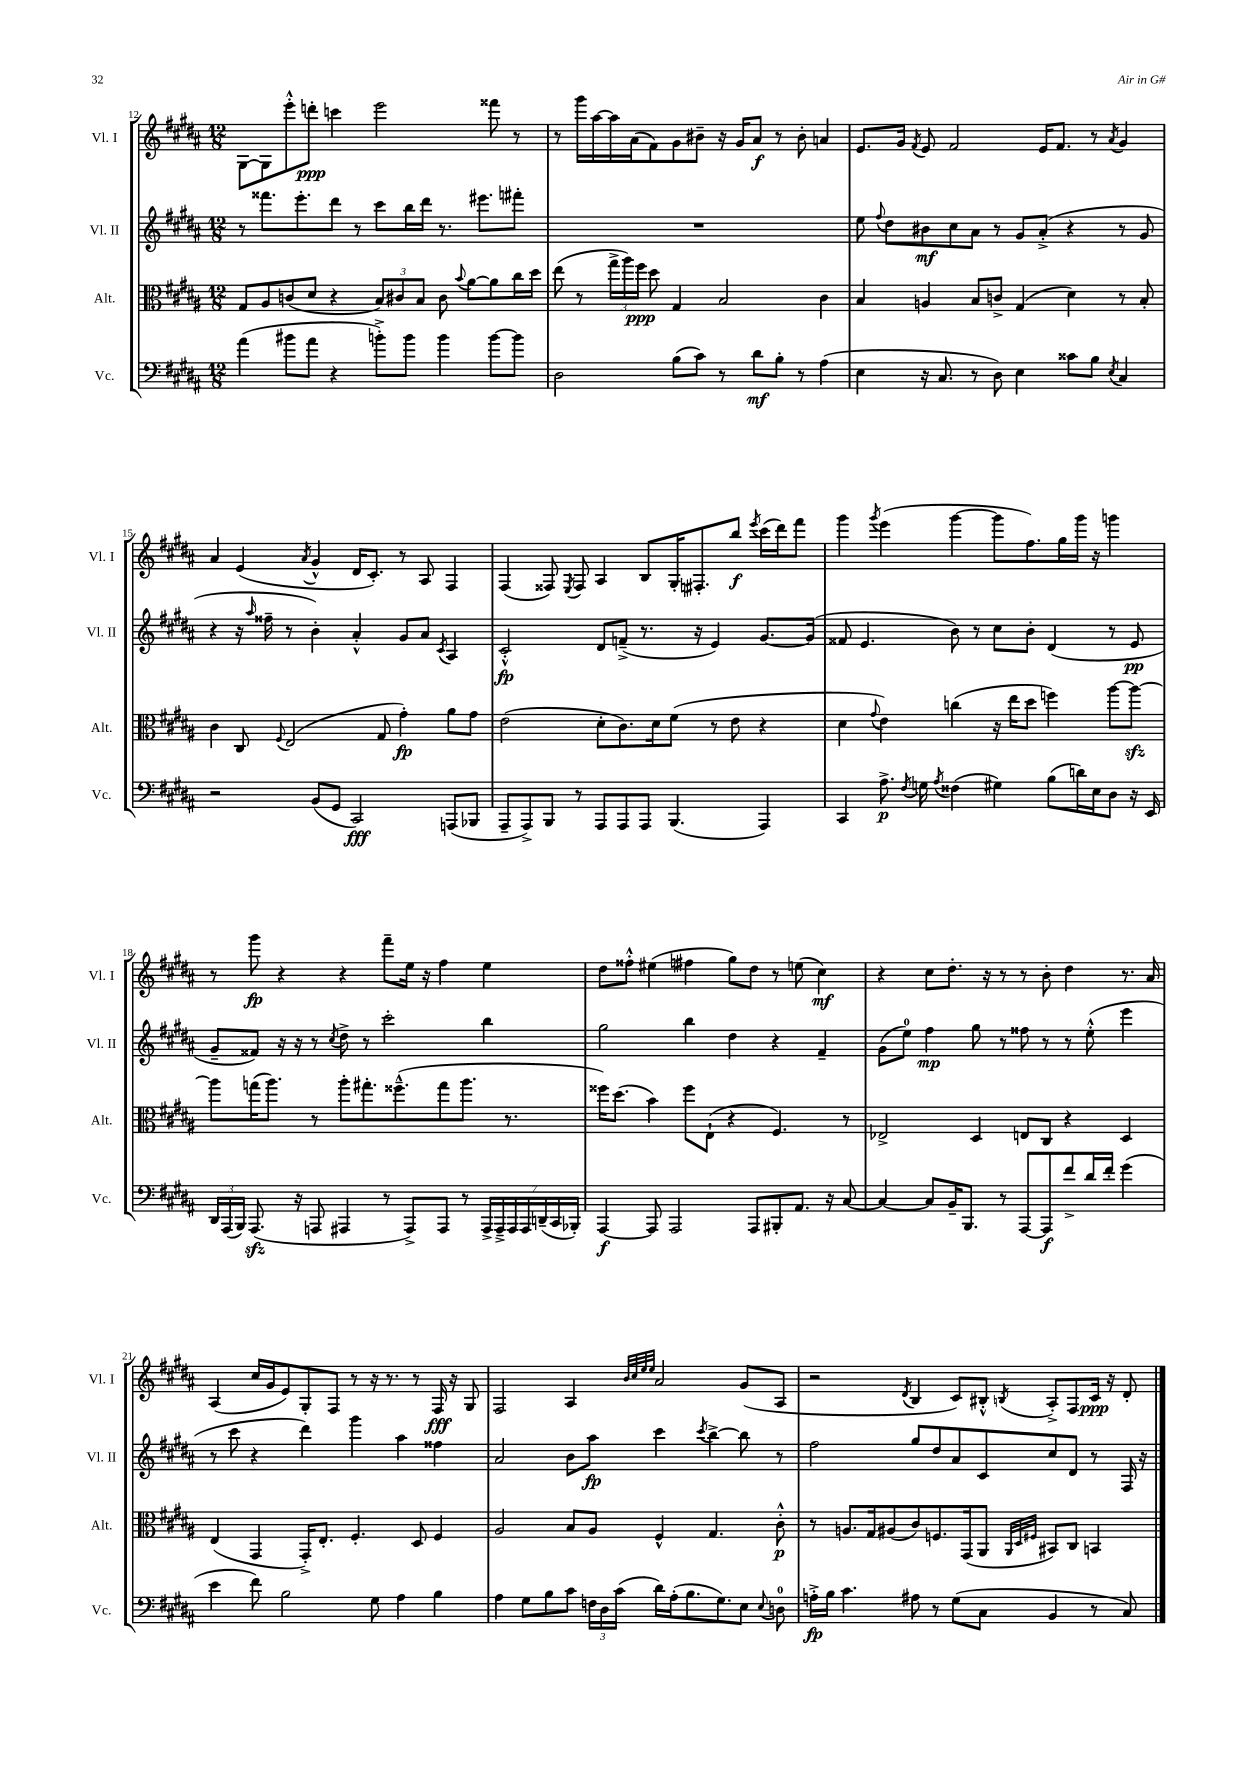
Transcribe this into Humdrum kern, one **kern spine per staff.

**kern	**kern	**kern	**kern
*staff4	*staff3	*staff2	*staff1
*clefF4	*clefC3	*clefG2	*clefG2
*k[f#c#g#d#a#]	*k[f#c#g#d#a#]	*k[f#c#g#d#a#]	*k[f#c#g#d#a#]
*M12/8	*M12/8	*M12/8	*M12/8
(4a#	8G#	8r	[8G#
.	8A#	8.fff##	8G#]
8b#	(8c	.	8eee'^^
.	.	8.eee'	.
8a#	8d#	.	8ddd'
4r	4r	8ddd#	4ccc
.	.	8r	.
8b'^)	12B)	8ccc#	2eee
.	12c#	.	.
8b	.	16bb	.
.	12B	.	.
.	.	16ddd#	.
4b	8c#	8.r	.
.	8qqb	.	.
.	[8a#	.	.
.	.	8.eee#	.
[8b	8a#]	.	8fff##
8b]	16cc#	8fff#'	8r
.	16dd#	.	.
=	=	=	=
2D#	(8ee	1.r	8r
.	8r	.	16ggg#
.	.	.	[16aa#
.	24gg#^	.	16aa#]
.	24aa#)	.	.
.	.	.	(16a#
.	24ff#	.	.
.	8dd#	.	8f#)
(8B	4G#	.	8g#
8c#)	.	.	8b#~
8r	2B	.	16r
.	.	.	16g#
8d#	.	.	8a#
8B'	.	.	8r
8r	.	.	8b#'
(4A#	4c#	.	4a
=	=	=	=
4E	4B	8ee	8.e
.	.	8qqff#	.
.	.	8dd#	.
.	.	.	16g#
.	.	.	8qf#
16r	4A	8b#	8e
8.C#	.	.	.
.	.	8cc#	2f#
8r	8B	8a#	.
8D#)	8c^	8r	.
4E	(4G#	8g#	.
.	.	(8a#'^	16e
.	.	.	8.f#
8c##	4d#)	4r	.
8B	.	.	8r
8qE	.	.	8qa#
4C#	8r	8r	4g#
.	8B'	8g#	.
=	=	=	=
2r	4c#	4r	4a#
.	8C#	16r	(4e
.	.	16qqaa#	.
.	.	16ff##~	.
.	8qqF#	.	.
.	(2E	8r	.
.	.	.	8qa#
(8BB	.	4b')	4g#^^
8GG#	.	.	.
2CC#)	.	4a#'^^	16d#
.	.	.	8.c#')
.	8G#	.	.
.	4g#')	8g#	8r
.	.	8a#	8A#
.	.	8qc#	.
(8AAA	8a#	4A#	4F#
8BBB-	8g#	.	.
=	=	=	=
8AAA#~	(2e	2c#'^^	(4F#
8AAA#^)	.	.	.
8BBB	.	.	8F##)
.	.	.	8qE
8r	.	.	8F##
8AAA#	8d#'	8d#	4A#
8AAA#	8.c#)	(8f~^	.
8AAA#	.	8.r	8B
.	16d#	.	.
(4.BBB	(8f#	.	16G#'
.	.	16r	8.F#'
.	8r	4e)	.
.	8e	.	8bb
.	.	.	8qeee
4AAA#)	4r	[8.g#	(16ccc#
.	.	.	16ddd#)
.	.	.	8fff#
.	.	(16g#]	.
=	=	=	=
4CC#	4d#	8f##	4ggg#
.	.	4.e	.
.	8qqg#	.	8qggg#
8.A#^	4e)	.	(4eee
8qF#	.	.	.
16G	.	.	.
8qA#	.	.	.
(4F##	(4cc	8b)	[4ggg#
.	.	8r	.
4G#)	16r	8cc#	8ggg#]
.	16ee	.	.
.	8dd#	8b'	8.ff#)
(8B	4ff)	(4d#	.
.	.	.	16gg#
16d)	.	.	16ggg#
16E	.	.	16r
8D#	[8aa#	8r	4ggg
16r	8aa#_	8e	.
16EE	.	.	.
=	=	=	=
24DD#	8aa#]	8g#~	8r
(24AAA#	.	.	.
24BBB)	.	.	.
(8.AAA#	(16gg	8f##)	8ggg#
.	8.aa#)	.	.
.	.	16r	4r
16r	.	16r	.
8AAA	8r	8r	.
.	.	8qcc#	.
4AAA#	8aa#'	8dd#^	4r
.	8.gg#'	8r	.
8r	.	2ccc#'	8fff#~
.	(8.ff##~^^	.	.
8AAA#^)	.	.	16ee
.	.	.	16r
8AAA#	8gg#	.	4ff#
8r	8.aa#	.	.
28AAA#^	.	4bb	4ee
28AAA#~^	.	.	.
.	8.r	.	.
28AAA#	.	.	.
28AAA#	.	.	.
(28DD~	.	.	.
28CC#	.	.	.
28BBB-')	.	.	.
=	=	=	=
[4AAA#	16ff##)	2gg#	8dd#
.	(8.dd#	.	.
.	.	.	8ff##'^^
8AAA#]	4b)	.	(4ee#
2AAA#	.	.	.
.	8ff##	4bb	4ff#
.	(8E`	.	.
.	4r	4dd#	8gg#)
8AAA#	.	.	8dd#
8BBB#'	4.F#)	4r	8r
8.AA#	.	.	(8ee
.	.	4f#~	4cc#)
16r	.	.	.
[8C#	8r	.	.
=	=	=	=
4C#_	2E-^	(8g#	4r
.	.	8ee)	.
8C#]	.	4ff#	8cc#
16BB~	.	.	8.dd#'
8.BBB	.	.	.
.	4D#	8gg#	.
.	.	.	16r
8r	.	8r	8r
[8AAA#	8E	8ff##	8r
8AAA#]	8C#	8r	8b'
8f#^	4r	8r	4dd#
16d#	.	(8ee'^^	.
16f#'	.	.	.
(4g#	4D#	4eee	8.r
.	.	.	16a#
=	=	=	=
4e	(4E	8r	(4A#
.	.	8ccc#	.
8f#)	4GG#	4r	16cc#
.	.	.	16g#
2B	.	.	8e)
.	16GG#'^)	4ddd#)	8G#'
.	8.E'	.	.
.	.	.	8F#
.	4.F#'	4ggg#	8r
8G#	.	.	16r
.	.	.	8.r
4A#	.	4aa#	.
.	8D#	.	8r
4B	4F#	4ff##	16F#
.	.	.	16r
.	.	.	8G#
=	=	=	=
4A#	2A#	2a#	2F#
8G#	.	.	.
8B	.	.	.
8c#	8B	8b	4A#
24F	8A#	8aa#	.
24D#	.	.	.
(24c#	.	.	.
.	.	.	32qqb
.	.	.	32qqcc#
.	.	.	32qqee
.	.	.	32qqee
16d#)	4F#^^	4ccc#	2a#
(16A#'	.	.	.
8.B	.	.	.
.	.	8qccc#	.
.	4.G#	[4bb^	.
8.G#)	.	.	.
8E	.	8bb]	(8g#
8qqE	.	.	.
8D	8c#'^^	8r	8A#
=	=	=	=
16A'^	8r	2ff#	2r
16B	.	.	.
4.c#	8.A	.	.
.	16G#	.	.
.	(8A#	.	.
.	.	.	8qd#
8A#	8c#)	8gg#	4B
8r	8.F	8dd#	.
(8G#	.	8a#	8c#)
.	(16GG#	.	.
8C#	8AA#	8c#	8B#'^^
.	32qqAA#	.	.
.	32qqD#	.	.
.	32qqF#	.	8qB
4BB	8BB#)	8cc#	8A#'^
.	8C#	8d#	8F#
8r	4BB	8r	16c#
.	.	.	16r
8C#)	.	16F#	8d#'
.	.	16r	.
==	==	==	==
*-	*-	*-	*-
